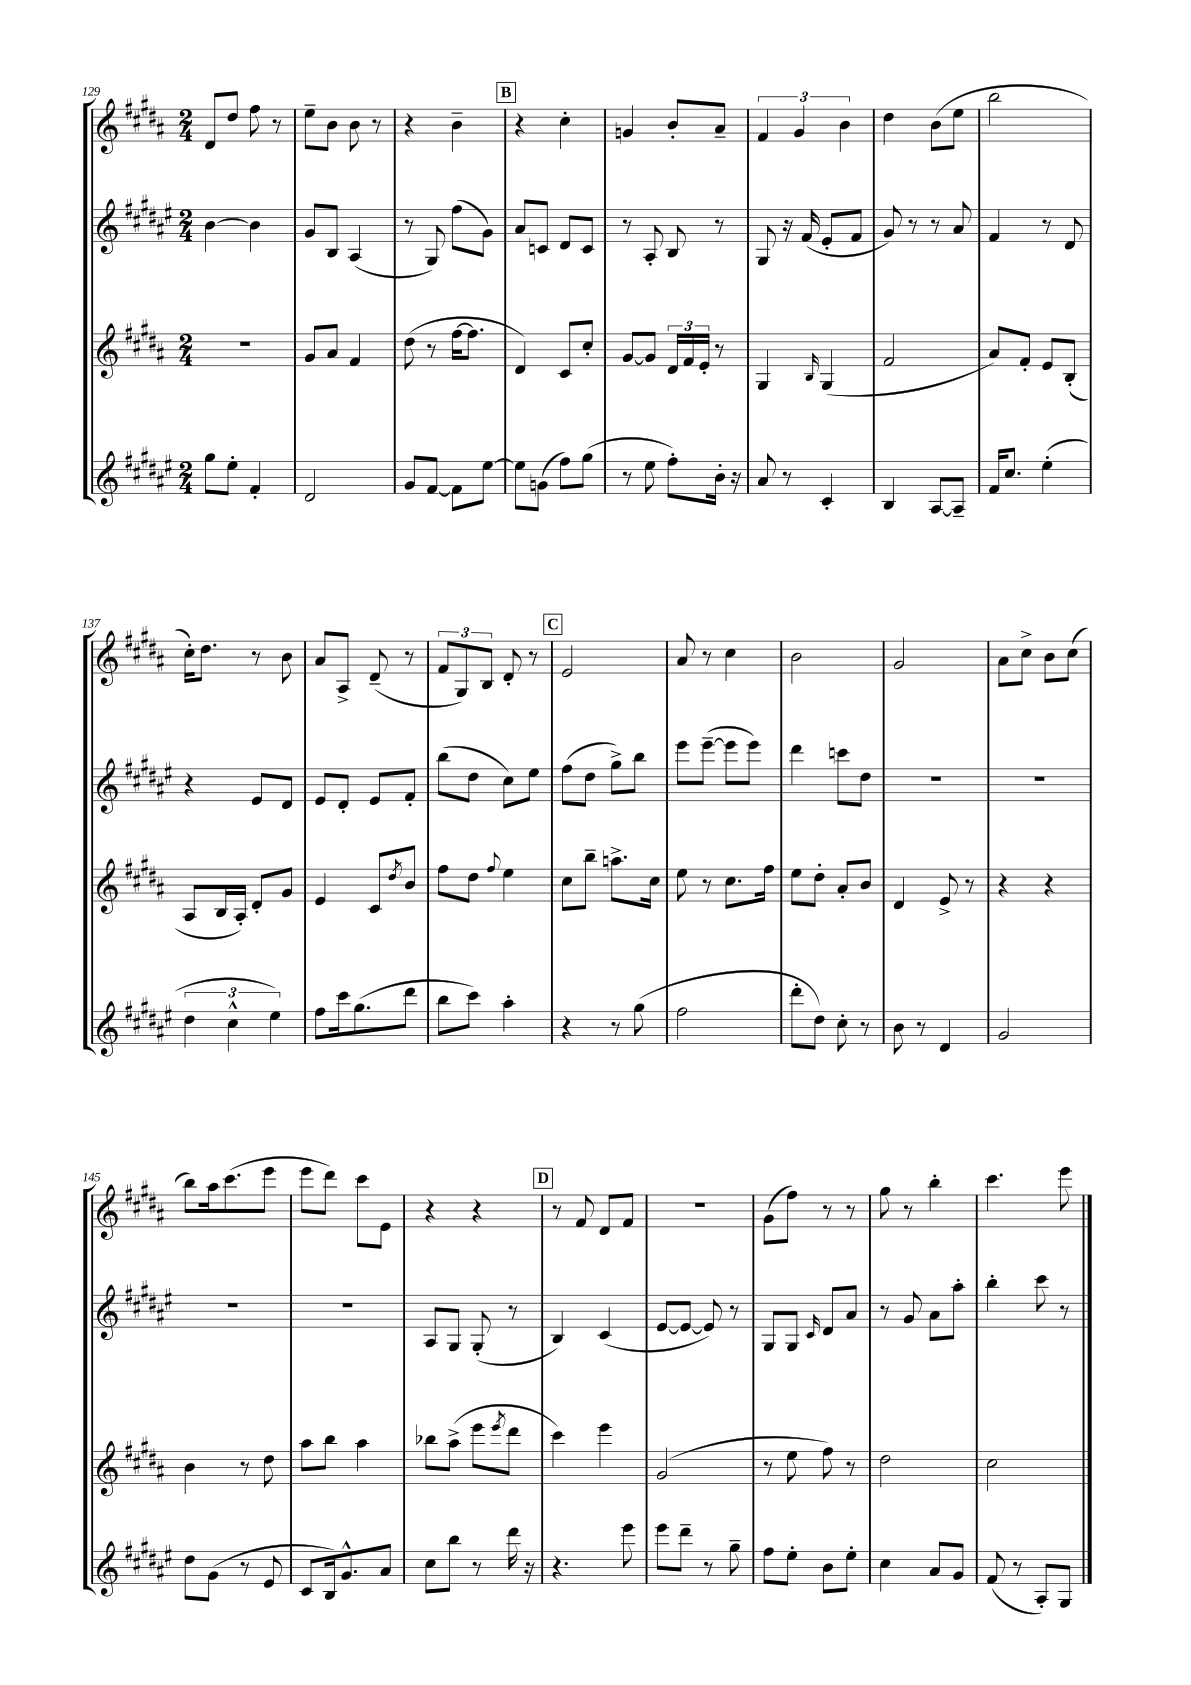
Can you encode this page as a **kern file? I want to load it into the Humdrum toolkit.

**kern	**kern	**kern	**kern
*staff4	*staff3	*staff2	*staff1
*clefG2	*clefG2	*clefG2	*clefG2
*k[f#c#g#d#a#e#]	*k[f#c#g#d#a#]	*k[f#c#g#d#a#e#]	*k[f#c#g#d#a#]
*M2/4	*M2/4	*M2/4	*M2/4
8gg#\L	2r	[4b\	8d#/L
8ee#'\J	.	.	8dd#/J
4f#'/	.	4b\]	8ff#\
.	.	.	8r
=	=	=	=
2d#/	8g#/L	8g#/L	8ee~\L
.	8a#/J	8B/J	8b\J
.	4f#/	(4A#/	8b\
.	.	.	8r
=	=	=	=
8g#/L	(8dd#\	8r	4r
[8f#/J	8r	8G#/)	.
8f#\]L	[16ff#\LK	(8ff#\L	4b~\
.	8.ff#\]J	.	.
[8ee#\J	.	8g#\J)	.
=	=	=	=
8ee#\]L	4d#/)	8a#/L	4r
(8g\J	.	8c/J	.
8ff#\L)	8c#/L	8d#/L	4cc#'\
(8gg#\J	8cc#'/J	8c/J	.
=	=	=	=
8r	[8g#/L	8r	4g/
8ee#\	8g#/]J	8A#'/	.
8ff#'\L)	24d#/LL	8B/	8b'/L
.	24f#/	.	.
.	24e'/JJ	.	.
16b'\Jk	8r	8r	8a#~/J
16r	.	.	.
=	=	=	=
8a#/	4G#/	8G#/	6f#/
8r	.	16r	.
.	.	.	6g#/
.	.	(16f#/	.
.	16qqB/	.	.
4c#'/	(4G#/	8e#'/L	.
.	.	.	6b\
.	.	8f#/J	.
=	=	=	=
4B/	2f#/	8g#/)	4dd#\
.	.	8r	.
[8A#/L	.	8r	(8b\L
8A#~/]J	.	8a#/	8ee\J
=	=	=	=
16f#/LK	8a#/L)	4f#/	2bb\
8.cc#/J	.	.	.
.	8f#'/J	.	.
(4ee#'\	8e/L	8r	.
.	(8B'/J	8d#/	.
=	=	=	=
6dd#\	8A#/L	4r	16cc#'\LK)
.	.	.	8.dd#\J
.	16B/L	.	.
6cc#^^\	.	.	.
.	16A#'/JJ)	.	.
.	8d#'/L	8e#/L	8r
6ee#\)	.	.	.
.	8g#/J	8d#/J	8b\
=	=	=	=
8ff#\L	4e/	8e#/L	8a#/L
16ccc#\k	.	8d#'/J	8A#^/J
(8.gg#\	.	.	.
.	8c#/L	8e#/L	(8d#~/
.	8qdd#/	.	.
8ddd#\J	8b/J	8f#'/J	8r
=	=	=	=
8bb\L	8ff#\L	(8bb\L	12f#/L
.	.	.	12G#/)
8ccc#\J)	8dd#\J	8dd#\J	.
.	.	.	12B/J
.	8qqff#/	.	.
4aa#'\	4ee\	8cc#\L)	8d#'/
.	.	8ee#\J	8r
=	=	=	=
4r	8cc#\L	(8ff#\L	2e/
.	8bb~\J	8dd#\J	.
8r	8.aa^\L	8gg#^\L)	.
(8gg#\	.	8bb\J	.
.	16cc#\Jk	.	.
=	=	=	=
2ff#\	8ee\	8eee#\L	8a#/
.	8r	([8eee#~\J	8r
.	8.cc#\L	8eee#\]L	4cc#\
.	.	8eee#\J)	.
.	16ff#\Jk	.	.
=	=	=	=
8ddd#'\L	8ee\L	4ddd#\	2b\
8dd#\J)	8dd#'\J	.	.
8cc#'\	8a#'/L	8ccc\L	.
8r	8b/J	8dd#\J	.
=	=	=	=
8b\	4d#/	2r	2g#/
8r	.	.	.
4d#/	8e^/	.	.
.	8r	.	.
=	=	=	=
2g#/	4r	2r	8a#\L
.	.	.	8cc#^\J
.	4r	.	8b\L
.	.	.	(8cc#\J
=	=	=	=
8dd#\L	4b\	2r	8bb\L)
(8g#\J	.	.	16aa#\k
.	.	.	(8.ccc#\
8r	8r	.	.
8e#/	8dd#\	.	8eee\J
=	=	=	=
8c#/L	8aa#\L	2r	8eee\L
16B/k)	8bb\J	.	8ddd#\J)
8.g#^^/	.	.	.
.	4aa#\	.	8ccc#\L
8a#/J	.	.	8e\J
=	=	=	=
8cc#\L	8bb-\L	8A#/L	4r
8bb\J	(8aa#^\J	8G#/J	.
8r	8eee\L	(8G#'/	4r
.	8qeee/	.	.
16ddd#\	8ddd#\J	8r	.
16r	.	.	.
=	=	=	=
4.r	4ccc#\)	4B/)	8r
.	.	.	8f#/
.	4eee\	(4c#/	8d#/L
8eee#\	.	.	8f#/J
=	=	=	=
8eee#\L	(2g#/	[8e#/L	2r
8ddd#~\J	.	8e#/_J	.
8r	.	8e#/])	.
8gg#~\	.	8r	.
=	=	=	=
8ff#\L	8r	8G#/L	(8g#\L
8ee#'\J	8ee\	8G#/J	8ff#\J)
.	.	16qqc#/	.
8b\L	8ff#\)	8d#/L	8r
8ee#'\J	8r	8a#/J	8r
=	=	=	=
4cc#\	2dd#\	8r	8gg#\
.	.	8g#/	8r
8a#/L	.	8a#\L	4bb'\
8g#/J	.	8aa#'\J	.
=	=	=	=
(8f#/	2cc#\	4bb'\	4.ccc#\
8r	.	.	.
8A#'/L)	.	8ccc#\	.
8G#/J	.	8r	8eee\
==	==	==	==
*-	*-	*-	*-
